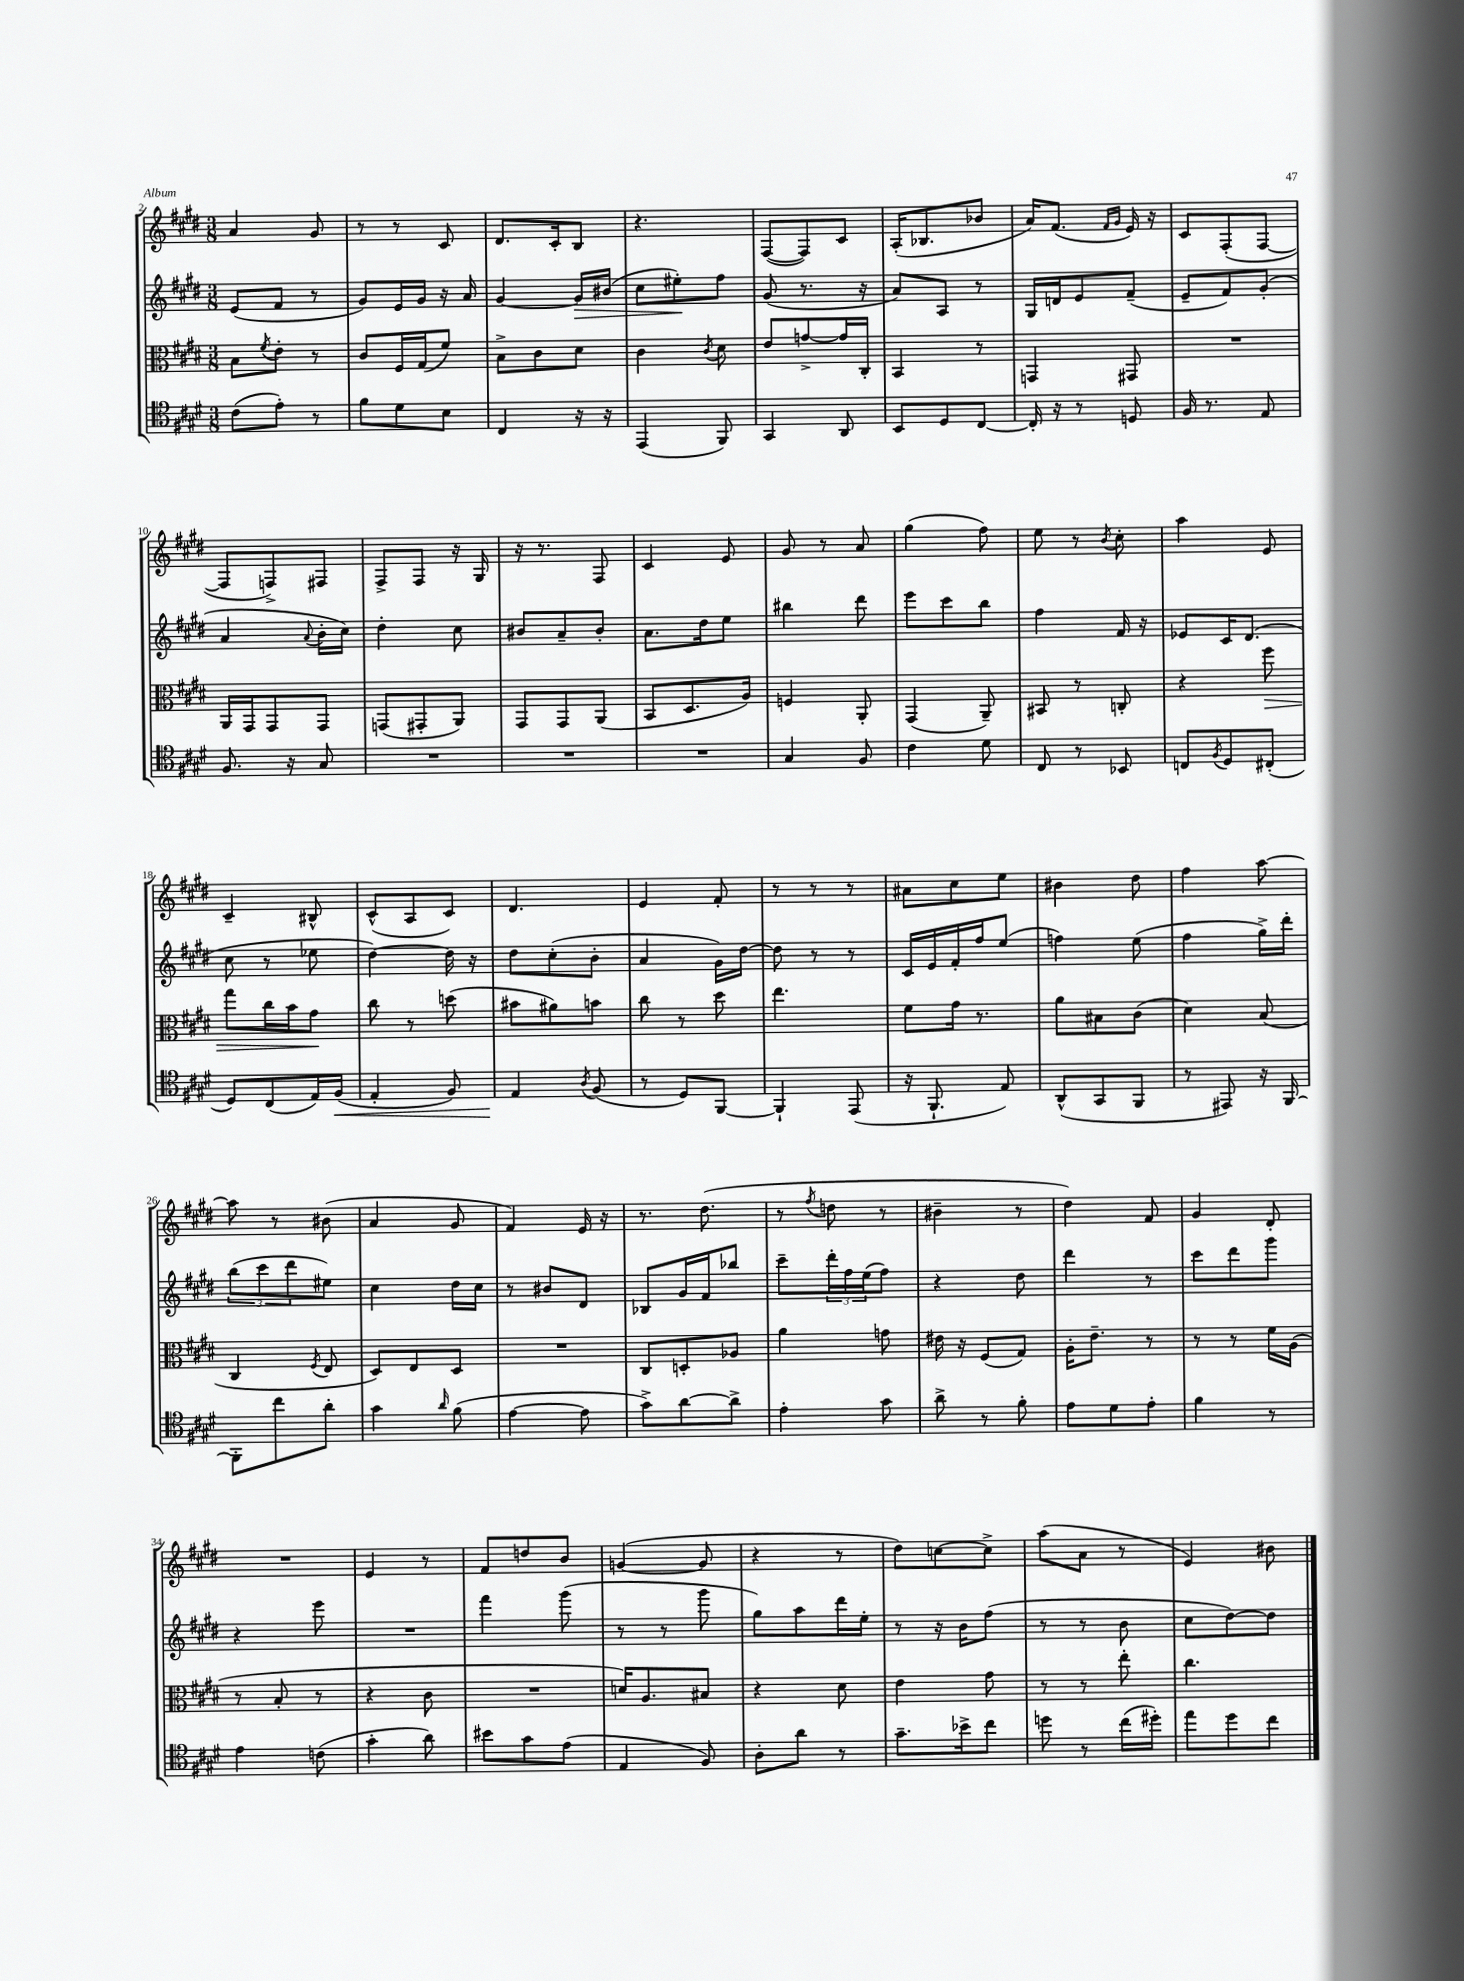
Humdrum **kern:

**kern	**kern	**kern	**kern
*staff4	*staff3	*staff2	*staff1
*clefC4	*clefC3	*clefG2	*clefG2
*k[f#c#g#d#]	*k[f#c#g#d#]	*k[f#c#g#d#]	*k[f#c#g#d#]
*M3/8	*M3/8	*M3/8	*M3/8
(8c#	8B	(8e	4a
.	8qf#	.	.
8e')	8e'	8f#	.
8r	8r	8r	8g#
=	=	=	=
8f#	8c#	8g#)	8r
8d#	16F#	16e	8r
.	(16G#	16g#	.
8B	8f#)	16r	8c#
.	.	16a	.
=	=	=	=
4C#	8B^	[4g#	8.d#
.	8c#	.	.
.	.	.	16c#'
16r	8d#	16g#]	8B
16r	.	(16b#	.
=	=	=	=
(4EE	4c#	8cc#	4.r
.	.	8ee#')	.
.	8qc#	.	.
8FF#)	8d#	8ff#	.
=	=	=	=
4GG#	8e	(8g#	([8F#
.	[8g^	8.r	8F#])
8AA	16g]	.	8c#
.	16C#'	16r	.
=	=	=	=
8BB	4BB	8a)	(16A'
.	.	.	8.B-
8D#	.	8A	.
[8C#	8r	8r	8b-
=	=	=	=
16C#']	4GG	16G#	16a)
16r	.	16d	(8.f#
8r	.	8e	.
.	.	.	16qqf#
.	.	.	16qqg#
8D	8GG#	(8f#~	16e)
.	.	.	16r
=	=	=	=
16F#	4.r	8e~	8c#
8.r	.	.	.
.	.	8f#)	(8F#'
8E	.	(8g#'	[8F#
=	=	=	=
8.F#	16AA	4a	8F#]
.	16GG#	.	.
.	8GG#	.	8F^)
16r	.	.	.
.	.	8qqa	.
8G#	8GG#	16b'	8F#
.	.	16cc#)	.
=	=	=	=
4.r	(8GG	4dd#'	8F#^
.	8GG#'	.	8F#
.	8AA)	8cc#	16r
.	.	.	16G#
=	=	=	=
4.r	8GG#	8b#	16r
.	.	.	8.r
.	8GG#	8a~	.
.	(8AA	8b#'	8F#
=	=	=	=
4.r	8BB	8.a	4c#
.	8.D#	.	.
.	.	16dd#	.
.	.	8ee	8e
.	16A)	.	.
=	=	=	=
4G#	4F	4bb#	8g#
.	.	.	8r
8F#	8AA'	8ddd#	8a
=	=	=	=
4c#	(4GG#	8eee	(4gg#
.	.	8ccc#	.
8d#	8AA~)	8bb	8ff#)
=	=	=	=
8C#	8BB#	4ff#	8ee
8r	8r	.	8r
.	.	.	8qb
8BB-	8C'	16f#	8cc#'
.	.	16r	.
=	=	=	=
8C	4r	8e-	4aa
8qF#	.	.	.
8D#	.	16c#	.
.	.	(8.d#	.
(8C#'	8ff#	.	8e
=	=	=	=
8D#)	8gg#	8cc#	4c#~
(8C#	16cc#	8r	.
.	16b	.	.
16E)	8g#	8ee-	8B#^^
(16F#	.	.	.
=	=	=	=
4E'	8cc#	[4dd#)	(8c#^^
.	8r	.	8A
8F#)	(8dd	16dd#]	8c#)
.	.	16r	.
=	=	=	=
4E	8b#	8dd#	4.d#
.	8a#)	(8cc#'	.
8qA	.	.	.
(8F#	8b	8b'	.
=	=	=	=
8r	8cc#	4a	4e
8D#)	8r	.	.
[8FF#	8dd#	16g#)	8f#'
.	.	[16dd#	.
=	=	=	=
4FF#`]	4.ee	8dd#]	8r
.	.	8r	8r
(8EE	.	8r	8r
=	=	=	=
16r	8f#	16c#	8a#
8.FF#`	.	16e	.
.	16g#	16f#'	8cc#
.	8.r	16ff#	.
8E)	.	(8ee	8ee
=	=	=	=
(8AA^^	8a	4ff)	4b#
8GG#	8B#	.	.
8FF#	(8c#	(8ee	8dd#
=	=	=	=
8r	4d#)	4ff#	4ff#
8EE#)	.	.	.
16r	(8B	16gg#^)	[8aa
[16FF#	.	16ddd#'	.
=	=	=	=
8FF#']	4C#	(12bb	8aa]
.	.	12ccc#	.
8cc#	.	.	8r
.	.	12ddd#	.
.	8qF#	.	.
8a'	8E	8ee#)	(8b#
=	=	=	=
4g#	8D#)	4cc#	4a
.	8E	.	.
16qqa	.	.	.
(8f#	8D#	16dd#	8g#
.	.	16cc#	.
=	=	=	=
[4e	4.r	8r	4f#)
.	.	8b#	.
8e]	.	8d#	16e
.	.	.	16r
=	=	=	=
8g#^)	8C#	8B-	8.r
[8a	8D'	16g#	.
.	.	16f#	(8.dd#
8a^]	8A-	8bb-	.
=	=	=	=
4e'	4a	8ccc#~	8r
.	.	.	8qff#
.	.	24ddd#'	8dd
.	.	24ff#	.
.	.	(24ee	.
8g#	8g	8ff#)	8r
=	=	=	=
8a^	16e#	4r	4b#~
.	16r	.	.
8r	(8F#	.	.
8f#'	8G#)	8dd#	8r
=	=	=	=
8e	16A'	4ddd#	4dd#)
.	8.e~	.	.
8d#	.	.	.
8e'	8r	8r	8f#
=	=	=	=
4f#	8r	8ccc#	4g#
.	8r	8ddd#	.
8r	16f#	8ggg#	8d#'
.	(16A	.	.
=	=	=	=
4e	8r	4r	4.r
.	8B'	.	.
(8c	8r	8eee	.
=	=	=	=
4g#'	4r	4.r	4e
8a)	8c#	.	8r
=	=	=	=
8b#	4.r	4fff#	8f#
8g#	.	.	8dd
(8e	.	(8ggg#	8b
=	=	=	=
4E	16d)	8r	([4g
.	8.A	.	.
.	.	8r	.
8F#)	8B#	8ggg#	8g]
=	=	=	=
8A'	4r	8gg#)	4r
8a	.	8aa	.
8r	8d#	16ddd#	8r
.	.	16ee'	.
=	=	=	=
8.g#~	4e	8r	8dd#)
.	.	16r	[8cc
16b-^	.	16b	.
8cc#	8g#	(8ff#	8cc^]
=	=	=	=
8dd	8r	8r	(8aa
8r	8r	8r	8a
(16cc#	8ee'	8b	8r
16dd#')	.	.	.
=	=	=	=
8ee	4.cc#	8cc#	4e)
8dd#	.	[8dd#)	.
8cc#	.	8dd#]	8b#
==	==	==	==
*-	*-	*-	*-
